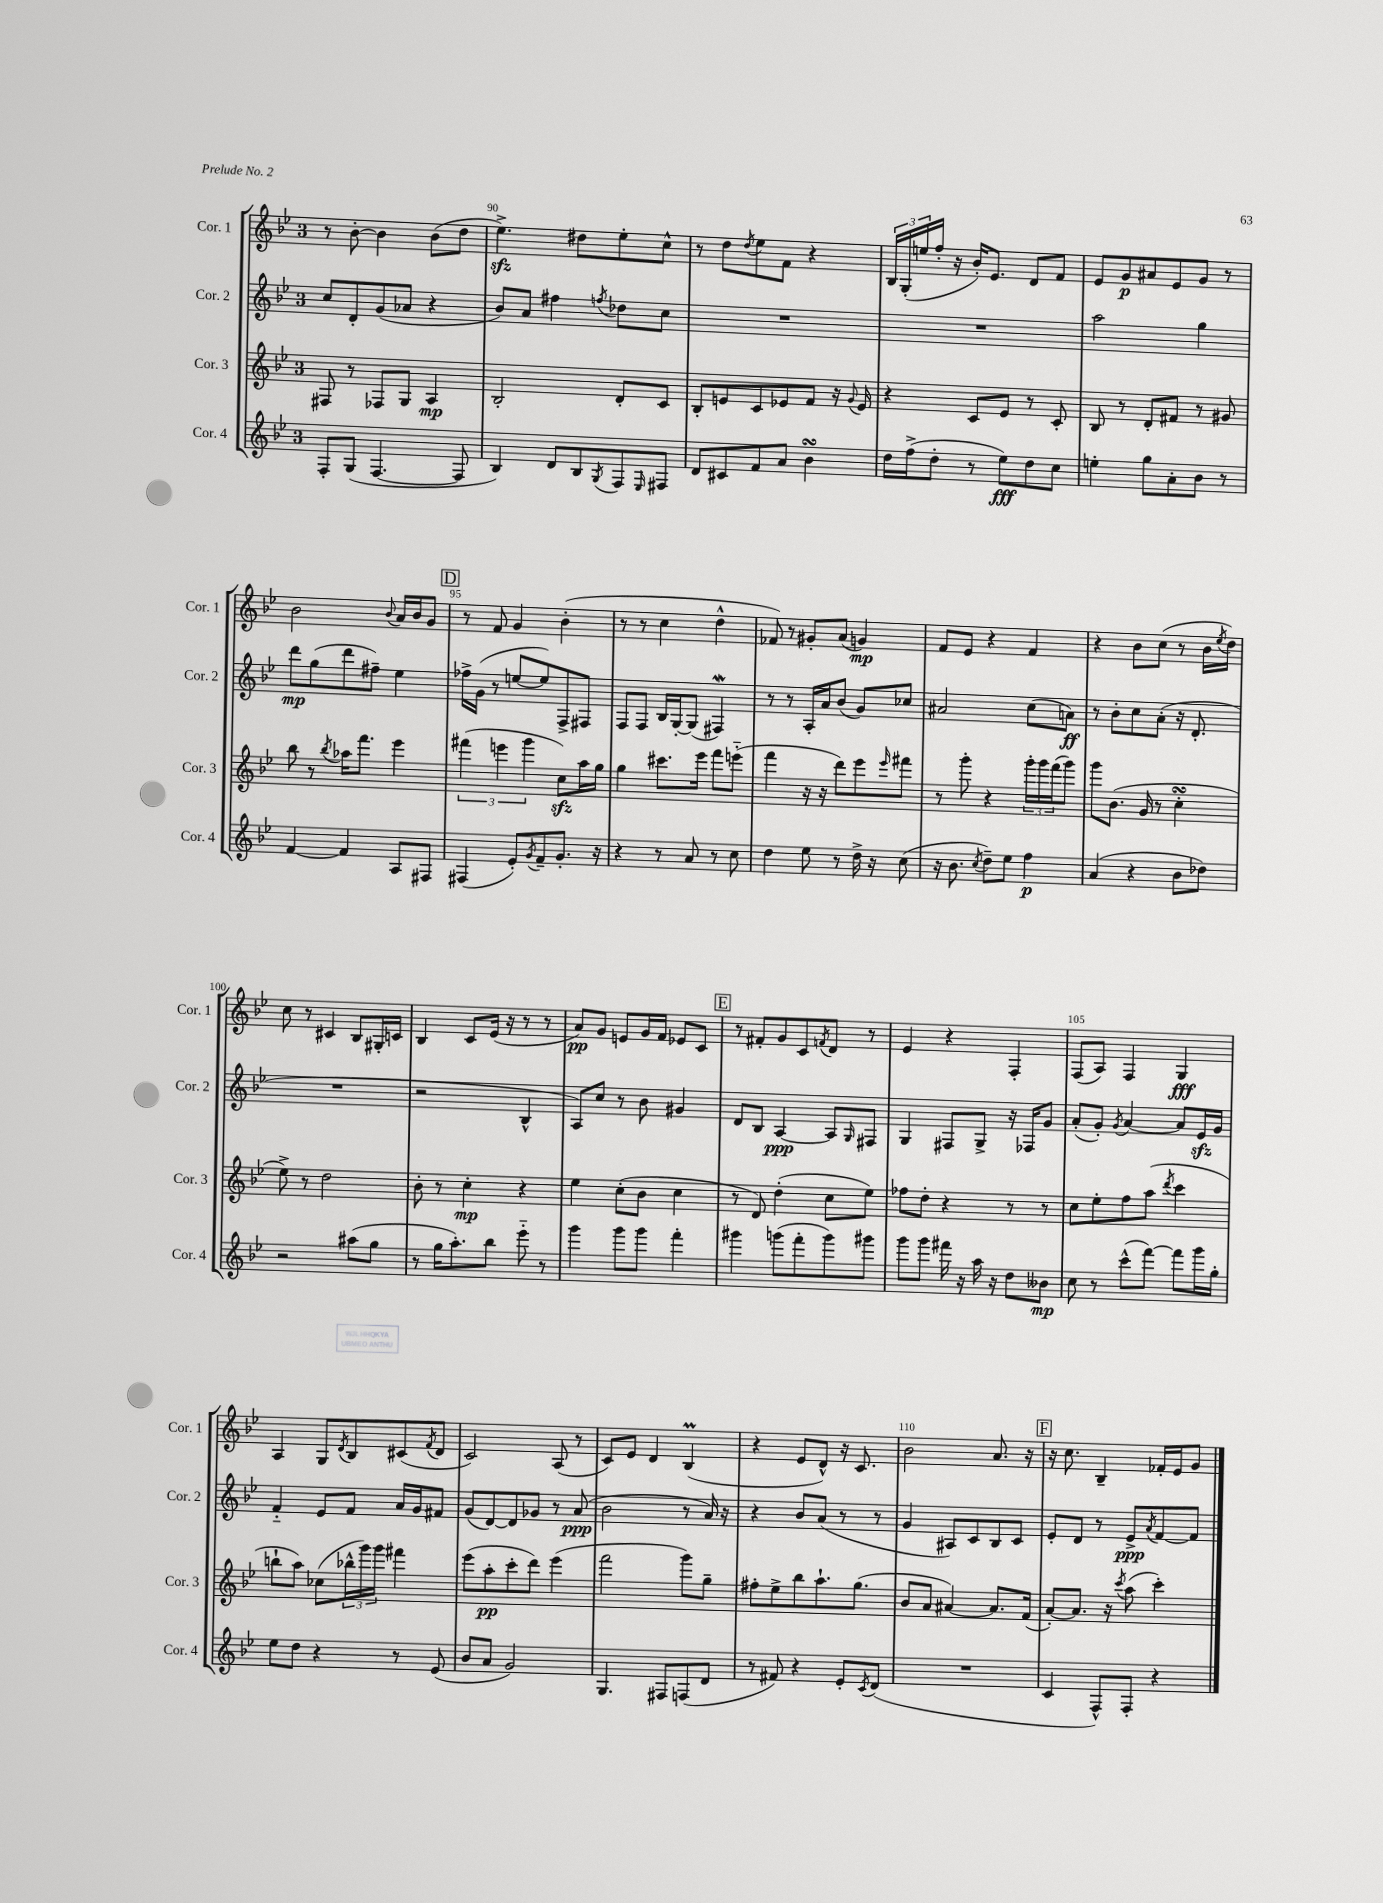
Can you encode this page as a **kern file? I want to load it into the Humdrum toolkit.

**kern	**kern	**kern	**kern
*staff4	*staff3	*staff2	*staff1
*clefG2	*clefG2	*clefG2	*clefG2
*k[b-e-]	*k[b-e-]	*k[b-e-]	*k[b-e-]
*M3/4	*M3/4	*M3/4	*M3/4
8F'/L	8F#/	8cc/L	8r
(8G/J	8r	8d'/	[8b-'\
[4.F/	8F-/L	(8g/	4b-\]
.	8G/J	8a-/J	.
.	4A/	4r	(8b-\L
8F/]	.	.	8dd\J
=	=	=	=
4B-/)	2B-'/	8b-/L)	4.ee-^\)
.	.	8a/J	.
8d/L	.	4ff#\	.
8B-/	.	.	8dd#\L
8qG/	.	8qff/	.
8F/	8d'/L	8dd-\L	8ee-'\
16qqE-/	.	.	.
8F#/J	8c/J	8cc\J	8cc^^\J
=	=	=	=
8d/L	8B-'/L	2.r	8r
8c#/	8e/	.	8dd\L
.	.	.	8qdd/
8f/	8c/	.	8ee-\
8a/J	8e-/	.	8f\J
4b-\	8f/J	.	4r
.	16r	.	.
.	8qqg/	.	.
.	16e-/	.	.
=	=	=	=
16dd\LL	4r	2.r	24B-/LL
.	.	.	(24G'/
(16ff^\J	.	.	.
.	.	.	24ee/
8dd'\J	.	.	16ff'/JJ
.	.	.	16r
8r	8c/L	.	16b-'/LK)
.	.	.	8.e-/J
8ee-\L)	8e-/J	.	.
8dd\	8r	.	8d/L
8cc\J	8c'/	.	8f/J
=	=	=	=
4ee'\	8B-/	2aa\	8e-/L
.	8r	.	8g/
8gg\L	8d'/L	.	8a#/
8a'\	8f#/J	.	8e-/
8b-\J	8r	4gg\	8g/J
8r	8g#/	.	8r
=	=	=	=
[4f/	8bb-\	8ddd\L	2b-\
.	8r	(8gg\	.
.	8qbb-/	.	.
4f/]	16aa-\LK	8ddd\	.
.	8.fff\J	.	.
.	.	8ff#~\J)	.
.	.	.	8qqb-/
8A/L	4eee-\	4ee-\	16a/LL
.	.	.	16b-/J
8F#/J	.	.	8g/J
=	=	=	=
(4F#/	(6fff#\	16ff-^\LL	8r
.	.	(16g\JJ	.
.	.	8r	8f/
.	6eee\	.	.
8e-'/L)	.	[8ee/L	4g/
.	6ggg\	.	.
8qg/	.	.	.
8f~/	.	8ee/])	.
8.g'/J	8cc\L)	8F^/	(4b-'\
.	16aa\L	8F#/J	.
16r	16gg\JJ	.	.
=	=	=	=
4r	4gg\	8F/L	8r
.	.	8F/J	8r
8r	8.ccc#\L	16B-/LL	4cc\
.	.	[16G'/J	.
8a/	.	(8G/]J	.
.	16eee-\Jk	.	.
8r	8fff\L	4F#/)	4dd^^\
8cc\	(8eee'~\J	.	.
=	=	=	=
4dd\	4fff\	8r	8f-/)
.	.	8r	8r
8ee-\	16r	16A'/LL	8g#'/L
.	16r	16a/J	.
8r	8ddd\L)	(8b-/J	(8a/J
16dd^\	8eee-\	8g/L)	4g/)
16r	.	.	.
.	16qqeee-/	.	.
(8cc\	8fff#\J	8cc-/J	.
=	=	=	=
16r	8r	2a#/	8f/L
8.b-\	.	.	.
.	8ggg'\	.	8e-/J
8qcc/	.	.	.
8dd~\L)	4r	.	4r
8ee-\J	.	.	.
4ff\	24ggg'\LL	(8cc\L	4f/
.	24ggg\	.	.
.	(24fff\J	.	.
.	8ggg\J)	8a\J)	.
=	=	=	=
(4a/	8ggg\L	8r	4r
.	(8.b-\J	8b-'\L	.
4r	.	8cc\	8b-\L
.	16g/	.	.
.	8r	(8a'\J	(8cc\J
8b-\L	4cc'\	16r	8r
.	.	8.d'/	.
8dd-\J)	.	.	16b-\LL
.	.	.	8qee-/
.	.	.	16dd\JJ)
=	=	=	=
2r	8ee-^\)	2.r	8cc\
.	8r	.	8r
.	2dd\	.	4c#/
(8aa#\L	.	.	8B-/L
8gg\J	.	.	16G#'/L
.	.	.	16c/JJ
=	=	=	=
8r	8b-'\	2r	4B-/
16gg\LK	8r	.	.
8.aa'\)	.	.	.
.	4cc'\	.	8c/L
8bb-\J	.	.	(16e-/Jk
.	.	.	16r
8eee-'~\	4r	4B-^^/	8r
8r	.	.	8r
=	=	=	=
4ggg\	4ee-\	8A/L)	8a/L)
.	.	8cc/J	8g/J
8ggg\L	(8cc'\L	8r	8e/L
8ggg\J	8b-\J	8b-\	16g/L
.	.	.	16f/JJ
4fff'\	4cc\	4g#/	8e-/L
.	.	.	8c/J
=	=	=	=
4ggg#\	8r	8d/L	8r
.	8d/)	8B-/J	8f#'/L
(8ggg\L	(4dd'\	[4A/	8g/
8fff'\	.	.	8c/
.	.	.	8qf/
8ggg\)	8cc\L	8A/]L	8d/J
.	.	16qqG/	.
8ggg#\J	8ee-\J)	8F#/J	8r
=	=	=	=
8ggg\L	8ff-\L	4G/	4e-/
8ggg\J	8dd'\J	.	.
16fff#\	4r	8F#/L	4r
16r	.	.	.
16aa\	.	8G^/J	.
16r	.	.	.
8dd\L	8r	16r	4F'/
.	.	16F-/LK	.
8b--\J	8r	8g/J	.
=	=	=	=
8cc\	8cc\L	(8a'/L	(8F/L
8r	8ee-'\	8g'/J)	8A/J)
.	.	8qg/	.
(8ccc^^\L	8ff\	[4a/	4F/
[8fff\J)	(8aa\J	.	.
.	8qddd/	.	.
8fff\]L	4ccc\	8a/]L	4G/
16ggg\L	.	16e-/L	.
16gg'\JJ	.	16g/JJ	.
=	=	=	=
8ee-\L	8bb`\L	4f'~/	4A/
8dd\J	8aa\J)	.	.
4r	(8cc-\L	8e-/L	8G/L
.	.	.	8qd/
.	24bb-^^\L	8f/J	8B-/
.	24ggg\)	.	.
.	24ggg\JJ	.	.
8r	4fff#\	16a/LL	(8c#/
.	.	16g/J	.
.	.	.	8qf/
(8e-/	.	8f#/J	8d/J
=	=	=	=
8b-/L	(8eee-\L	(8g/L	2c/)
8a/J	8aa'\	[8d/)	.
2g/)	8ccc'\	8d/]	.
.	8ddd\J)	8g-/J	.
.	(4eee-\	8r	(8A/
.	.	(8a/	8r
=	=	=	=
4.G/	2fff\	2b-\	8c/L)
.	.	.	8e-/J
.	.	.	4d/
8F#/L	.	.	.
(8F/	8ggg\L)	8r	(4B-/
8d/J	8gg~\J	16a/)	.
.	.	16r	.
=	=	=	=
8r	8ff#'\L	4r	4r
8f#/)	8ee-^\	.	.
4r	8bb-\	8b-/L	8e-/L
.	8.aa`\	(8a/J	8d^^/J)
8e-'/L	.	8r	16r
.	(8.gg\J	.	8.c/
8qc/	.	.	.
(8d/J	.	8r	.
=	=	=	=
2.r	8b-/L	4g/	2b-\
.	8a/J	.	.
.	[4a#/)	8A#/L)	.
.	.	8c/	.
.	8.a#/]L	8B-/	8.a/
.	.	8c/J	.
.	(16f/Jk	.	16r
=	=	=	=
4c/	[8a'/L)	8e-'/L	16r
.	.	.	8.cc\
.	8.a/]J	8d/J	.
8F^^/L)	.	8r	4B-~/
.	16r	.	.
.	8qccc/	.	.
8F'/J	(8aa\	8e-^/L	.
.	.	8qa/	.
4r	4ccc'\)	[8f/	16f-'/LL
.	.	.	16e-/J
.	.	8f/]J	8g/J
==	==	==	==
*-	*-	*-	*-
